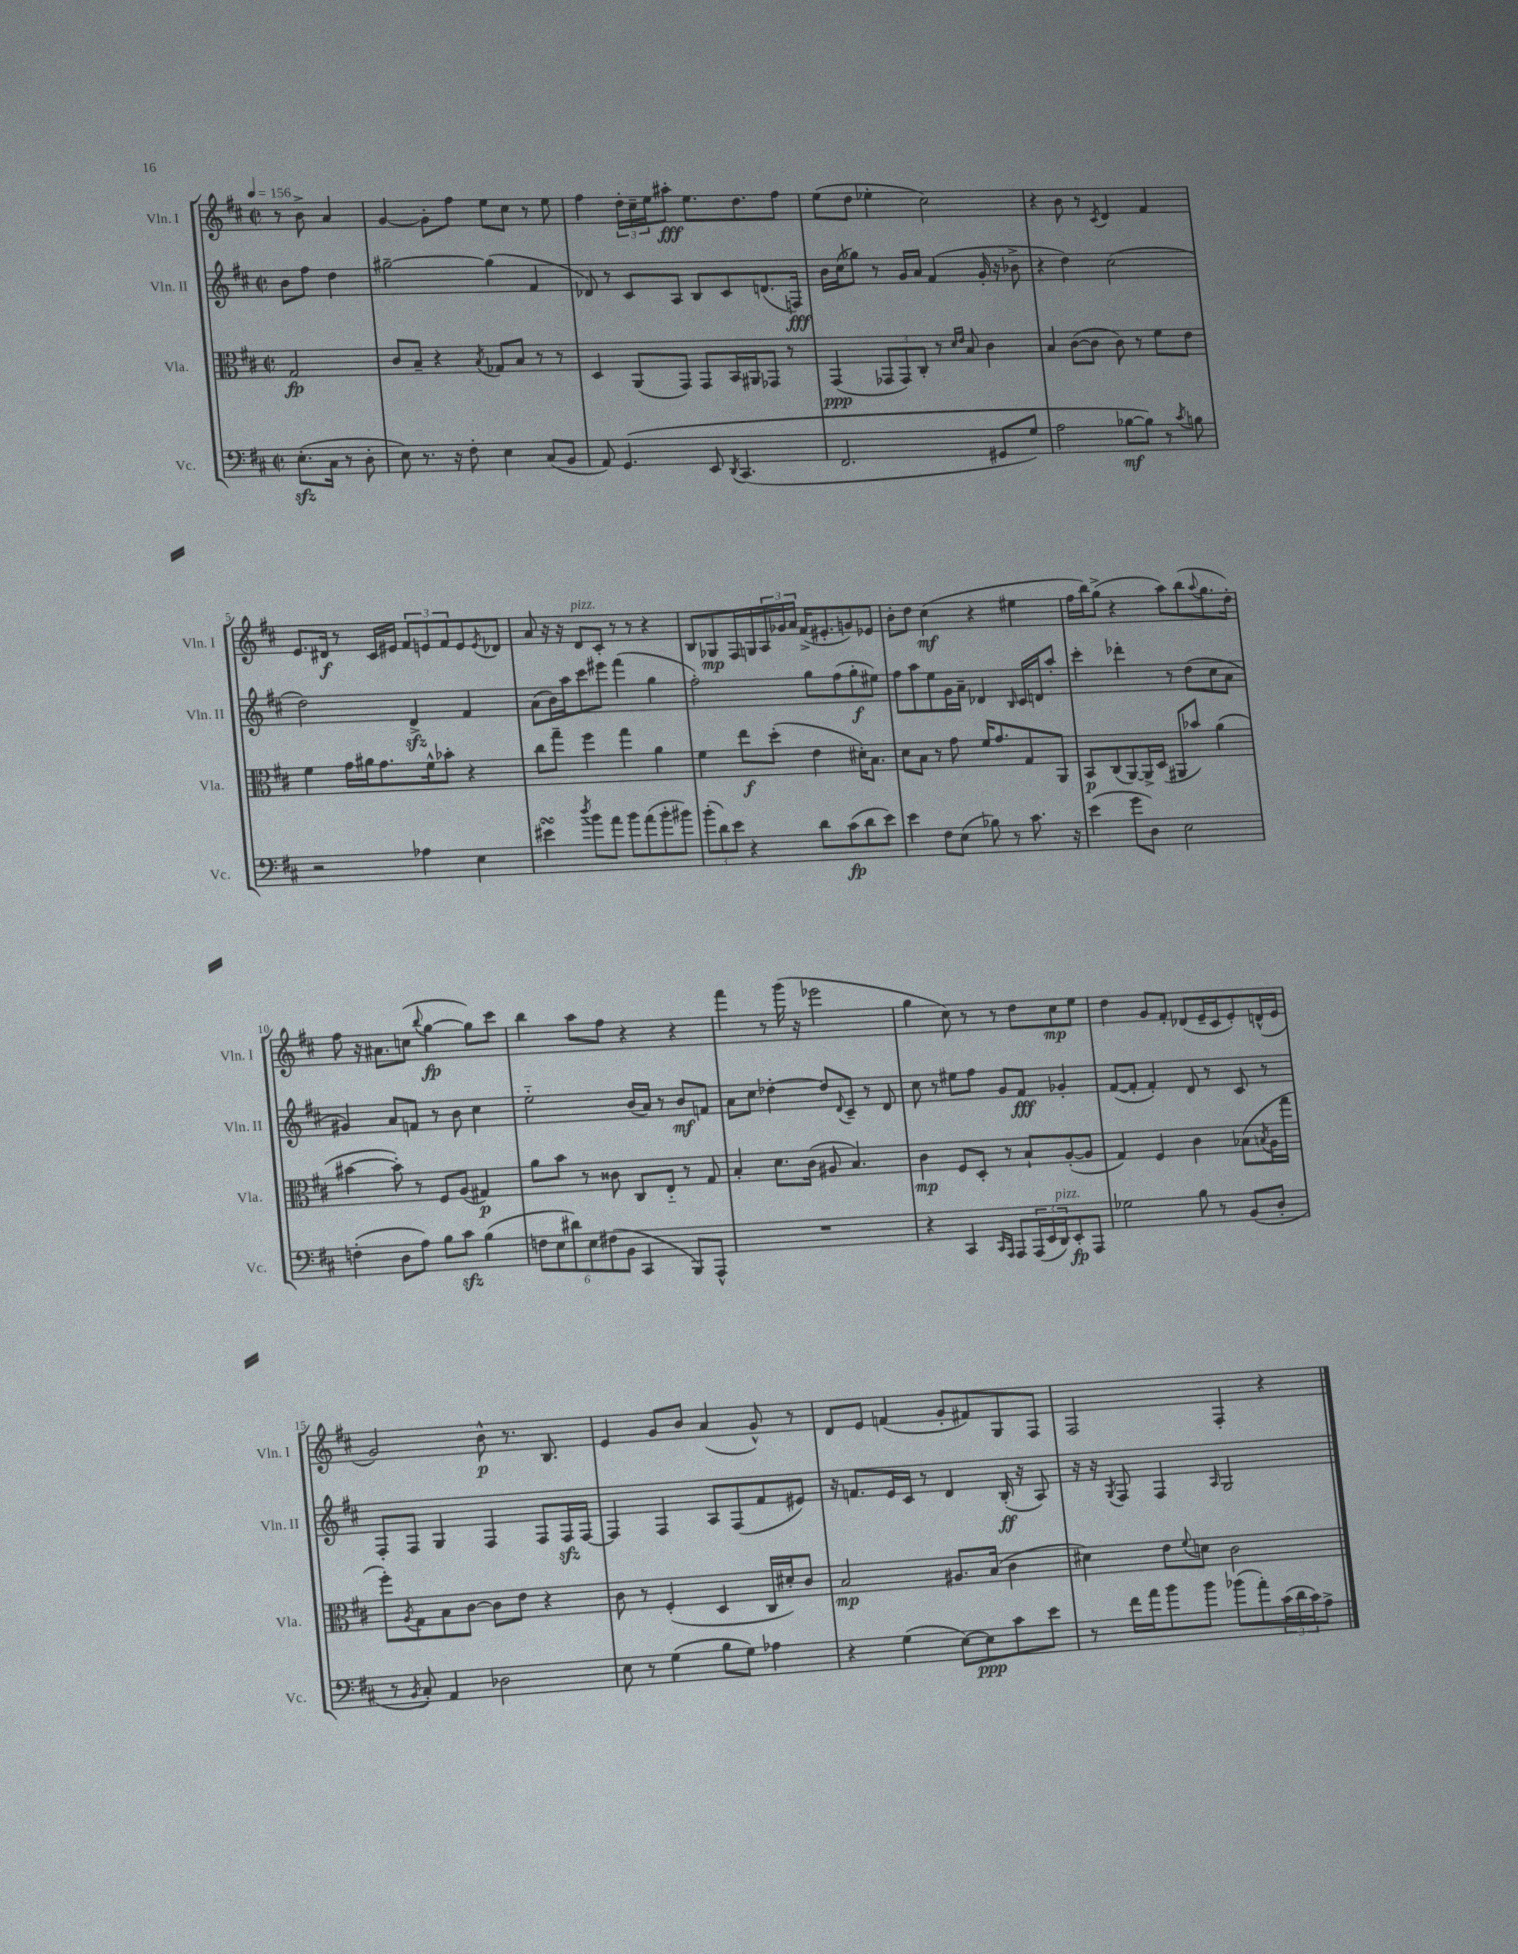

**kern	**dynam	**kern	**dynam	**kern	**dynam	**kern	**dynam
*part4	*part4	*part3	*part3	*part2	*part2	*part1	*part1
*staff4	*staff4	*staff3	*staff3	*staff2	*staff2	*staff1	*staff1
*I"Vc.	*	*I"Vla.	*	*I"Vln. II	*	*I"Vln. I	*
*I'Vc.	*	*I'Vla.	*	*I'Vln. II	*	*I'Vln. I	*
*clefF4	*	*clefC3	*	*clefG2	*	*clefG2	*
*k[f#c#]	*	*k[f#c#]	*	*k[f#c#]	*	*k[f#c#]	*
*M2/2	*	*M2/2	*	*M2/2	*	*M2/2	*
*met(c|)	*	*met(c|)	*	*met(c|)	*	*met(c|)	*
*MM156	*	*MM156	*	*MM156	*	*MM156	*
=	=	=	=	=	=	=	=
(8.Ezz'\L	.	2G/	fp	8b\L	.	8r	.
.	.	.	.	8ff#\J	.	8b^\	.
16C#\Jk	.	.	.	.	.	.	.
8r	.	.	.	4dd\	.	4a/	.
8D'\	.	.	.	.	.	.	.
=1	=1	=1	=1	=1	=1	=1	=1
8E\)	.	8c#/L	.	[2gg#X~\	.	[4g/	.
8.r	.	8B~/J	.	.	.	.	.
.	.	4r	.	.	.	8g'\L]	.
16r	.	.	.	.	.	.	.
8F#'\	.	.	.	.	.	8ff#\J	.
.	.	8qB/	.	.	.	.	.
4E\	.	8G-X/L	.	(4gg#\]	.	8ee\L	.
.	.	8B/J	.	.	.	8cc#\J	.
(8C#/L	.	8r	.	4f#/	.	8r	.
8BB/J	.	8r	.	.	.	8ee\	.
=2	=2	=2	=2	=2	=2	=2	=2
8AA/)	.	4D/	.	8d-X/)	.	4ff#\	.
(4.GG/	.	.	.	8r	.	.	.
.	.	(8AA/L	.	8c#/L	.	24dd'\LL	.
.	.	.	.	.	.	24cc#~\	.
.	.	.	.	.	.	24ee\J	.
.	.	8GG/J)	.	8A/J	.	8aa#X'\J	fff
8EE/	.	8GG/L	.	8B/L	.	8.ee\L	.
8qDD/	.	.	.	.	.	.	.
(4.CC#/	.	16BB/L	.	8c#/	.	.	.
.	.	16AA#X/J	.	.	.	8.dd\	.
.	.	8GG-X/J	.	(8.dn/	.	.	.
.	.	8r	.	.	.	8ff#\J	.
.	.	.	.	16Fn/Jk)	fff	.	.
=3	=3	=3	=3	=3	=3	=3	=3
2.FF#/	.	(4GG/	ppp	16b\LL	.	(8ee\L	.
.	.	.	.	(16cc#\J	.	.	.
.	.	.	.	8gg-X\J)	.	8dd\J	.
.	.	12GG-X/L	.	8r	.	4ee-X'\	.
.	.	12GG-/)	.	.	.	.	.
.	.	.	.	16g/LL	.	.	.
.	.	12C#'/J	.	.	.	.	.
.	.	.	.	16a/JJ	.	.	.
.	.	8r	.	(4f#/	.	2cc#\)	.
.	.	16qqd/LL	.	.	.	.	.
.	.	16qqe/JJ	.	.	.	.	.
.	.	8B/	.	.	.	.	.
8GG#X/L	.	4c#\	.	16g'/	.	.	.
.	.	.	.	16r	.	.	.
8G/J)	.	.	.	8b-X^\	.	.	.
=4	=4	=4	=4	=4	=4	=4	=4
2A\	.	4B/	.	4r	.	4r	.
.	.	([8c#\L	.	4dd\)	.	8b\	.
.	.	8c#\J]	.	.	.	8r	.
.	.	.	.	.	.	8qc#/	.
[8B-X\L	mf	8c#\)	.	(2cc#\	.	4d/	.
8B-\J])	.	8r	.	.	.	.	.
8r	.	8f#\L	.	.	.	4f#/	.
8qc#/	.	.	.	.	.	.	.
8Bn\	.	8e\J	.	.	.	.	.
!!LO:LB:g=z
=5	=5	=5	=5	=5	=5	=5	=5
2r	.	4f#\	.	2dd\)	.	8.e/L	.
.	.	.	.	.	.	16d#X/Jk	f
.	.	16g\LL	.	.	.	8r	.
.	.	16a#X\J	.	.	.	.	.
.	.	8.g\	.	.	.	16c#/LL	.
.	.	.	.	.	.	16e#X/JJ	.
4A-X\	.	.	.	4dzz^/	.	12f#/L	.
.	.	16f#^^\k	.	.	.	.	.
.	.	.	.	.	.	12en/	.
.	.	8b-X'\J	.	.	.	.	.
.	.	.	.	.	.	12f#/	.
4E\	.	4r	.	4f#/	.	8e/	.
.	.	.	.	.	.	8qe/	.
.	.	.	.	.	.	8d-X/J	.
=6	=6	=6	=6	=6	=6	=6	=6
4e#XsSsS\	.	8cc#\L	.	(8a\L	.	8a/	.
.	.	8gg~\J	.	16b\L)	.	16r	.
.	.	.	.	16aa\J	.	16r	.
8qdd/	.	.	.	.	.	.	.
!	!	!	!	!	!	!LO:TX:a:i:t=pizz.	!
8b\L	.	4ff#\	.	8ccc#\	.	8d/L	.
8a\J	.	.	.	8eee#X\J	.	8c#'/J	.
8b\L	.	4gg\	.	(4fff#\	.	8r	.
(8a\	.	.	.	.	.	8r	.
8b'\	.	4a\	.	4gg\	.	4r	.
8b#X\J)	.	.	.	.	.	.	.
=7	=7	=7	=7	=7	=7	=7	=7
(12b'\L	.	4f#\	.	2ff#'\)	.	8B/L	.
12d\)	.	.	.	.	.	.	.
.	.	.	.	.	.	8G-X/	mp
12e\J	.	.	.	.	.	.	.
4r	.	8ee\L	f	.	.	16F#/L	.
.	.	.	.	.	.	16Gn/	.
.	.	(8dd'\J	.	.	.	24A/	.
.	.	.	.	.	.	24g-X/	.
.	.	.	.	.	.	24a/JJ	.
8d\L	.	4e\	.	8gg\L	.	(16f#^/KL	.
.	.	.	.	.	.	8.e#X'/	.
(8c#\	fp	.	.	(8ff#\	.	.	.
8d\	.	16d#X'\KL)	.	8gg'\	f	8gn/)	.
.	.	8.B\J	.	.	.	.	.
8e\J)	.	.	.	8ee#X\J)	.	8e-X/J	.
=8	=8	=8	=8	=8	=8	=8	=8
4e\	.	8d\L	.	8ff#\L	.	8b'\L	.
.	.	8B\J	.	8aa\	.	8dd\J	.
8F#\L	.	8r	.	8ee\	.	(4cc#\	mf
(8E\J	.	8g\	.	16g\L	.	.	.
.	.	.	.	16a~\JJ	.	.	.
8B-X\)	.	16f#/KL	.	4d-X/	.	4r	.
.	.	8.g/	.	.	.	.	.
8r	.	.	.	.	.	.	.
.	.	.	.	16qqB/	.	.	.
8.c#\	.	8G/	.	16c#/LL	.	4ee#X\	.
.	.	.	.	16dn/J	.	.	.
.	.	8AA/J	.	8aa'/J	.	.	.
16r	.	.	.	.	.	.	.
=9	=9	=9	=9	=9	=9	=9	=9
(4e\	.	8BB/L	p	4ccc#'\	.	16ff#\LL	.
.	.	.	.	.	.	16bb\J)	.
.	.	(8C#/	.	.	.	(8gg^\J	.
8g\L	.	[8AA/)	.	4ddd-X'\	.	4r	.
8D\J)	.	16AA^/L]	.	.	.	.	.
.	.	(16D/JJ	.	.	.	.	.
2E\	.	8AA#X/L	.	8r	.	8aa\L)	.
.	.	8b-X/J)	.	(8dd\L	.	(8bb\	.
.	.	.	.	.	.	8qqaa/	.
.	.	(4a\	.	8cc#\	.	8.gg\	.
.	.	.	.	8a\J	.	.	.
.	.	.	.	.	.	16dd'\Jk)	.
!!LO:LB:g=z
=10	=10	=10	=10	=10	=10	=10	=10
(4Fn'\	.	[4b#X\	.	4g#X/)	.	8ff#\	.
.	.	.	.	.	.	16r	.
.	.	.	.	.	.	8.a#X\L	.
8D\L	.	8b#'\])	.	8a/L	.	.	.
8A\J)	.	8r	.	8fn/J	.	(8ccn\J	.
.	.	.	.	.	.	8qqbb/	.
8B\L	.	8F#/L	.	8r	.	[4gg\	fp
8c#zz\J	.	(8A/J	.	8b\	.	.	.
(4B\	.	4G#X/)	p	4cc#\	.	8gg\L])	.
.	.	.	.	.	.	8ccc#\J	.
=11	=11	=11	=11	=11	=11	=11	=11
12Fn\L	.	8a\L	.	2ee\	.	4bb\	.
12E\	.	.	.	.	.	.	.
.	.	8b\J	.	.	.	.	.
12d#X\)	.	.	.	.	.	.	.
12E\	.	8r	.	.	.	8aa\L	.
(12F#X\	.	.	.	.	.	.	.
.	.	8c##X\	.	.	.	8ff#\J	.
12BB\J	.	.	.	.	.	.	.
4CC#/	.	8C#/L	.	(16b/LL	.	4r	.
.	.	.	.	16a/JJ)	.	.	.
.	.	8E/J	.	8r	.	.	.
8BBB/L)	.	8r	.	8b/L	mf	4r	.
8AAA^^/J	.	8G/	.	8fn/J	.	.	.
=12	=12	=12	=12	=12	=12	=12	=12
1r	.	4B'/	.	8a\L	.	4fff#\	.
.	.	.	.	8cc#\J	.	.	.
.	.	8.d\L	.	[4dd-X'\	.	8r	.
.	.	.	.	.	.	(16ggg\	.
.	.	(16c#\Jk	.	.	.	16r	.
.	.	8A#X/	.	8dd-/L]	.	2eee-X\	.
.	.	.	.	8qqd/	.	.	.
.	.	4.B/)	.	8c#~/J	.	.	.
.	.	.	.	8r	.	.	.
.	.	.	.	8d/	.	.	.
=13	=13	=13	=13	=13	=13	=13	=13
4r	.	4c#\	mp	8cc#\	.	4gg\	.
.	.	.	.	8r	.	.	.
4CC#/	.	8F#/L	.	8ee#X\L	.	8cc#\)	.
.	.	8D'/J	.	8ff#\J	.	8r	.
16qqCC#/LL	.	.	.	.	.	.	.
16qqAAA/JJ	.	.	.	.	.	.	.
8AAA/L	.	8r	.	8g/L	.	8r	.
(24AAA/L	.	8B`/L	.	8f#/J	fff	8dd\L	.
24EE/	.	.	.	.	.	.	.
!LO:TX:a:i:t=pizz.	!	!	!	!	!	!	!
24DD/J)	.	.	.	.	.	.	.
8EE'/	fp	([8A'/	.	4g-X'/	.	8cc#\	mp
8AAA/J	.	8A/J]	.	.	.	8ee\J	.
=14	=14	=14	=14	=14	=14	=14	=14
2G-X\	.	4G/)	.	([8f#/L	.	4dd\	.
.	.	.	.	8f#'/J]	.	.	.
.	.	4F#/	.	4f#'/)	.	8g/L	.
.	.	.	.	.	.	8f#'/J	.
8B\	.	4c#\	.	8d/	.	(8d-X/L	.
8r	.	.	.	8r	.	16e~/L	.
.	.	.	.	.	.	16c#/J	.
(8BB/L	.	(8B-X\L	.	8c#/	.	8e'/)	.
.	.	8qBn/	.	.	.	.	.
8D'/J	.	16A\L	.	8r	.	(16dn^^/L	.
.	.	16gg\JJ	.	.	.	16e/JJ	.
!!LO:LB:g=z
=15	=15	=15	=15	=15	=15	=15	=15
8r	.	8ff#'\L)	.	8F#'/L	.	2g/)	.
8qBB/	.	8qA/	.	.	.	.	.
8C#'/)	.	8G\	.	8F#/J	.	.	.
4AA/	.	8B\	.	4G/	.	.	.
.	.	[8c#\J	.	.	.	.	.
2D-X\	.	8c#\L]	.	4F#/	.	8b^^\	p
.	.	8e\J	.	.	.	8.r	.
.	.	4r	.	8F#/L	.	.	.
.	.	.	.	.	.	8.B/	.
.	.	.	.	16F#zz/L	.	.	.
.	.	.	.	[16F#/JJ	.	.	.
=16	=16	=16	=16	=16	=16	=16	=16
8E\	.	8c#\	.	4F#/]	.	4e/	.
8r	.	8r	.	.	.	.	.
(4G\	.	(4F#'/	.	4F#/	.	8g/L	.
.	.	.	.	.	.	8b/J	.
8B\L	.	4D/	.	8A/L	.	(4a/	.
8G\J)	.	.	.	(8F#/	.	.	.
4A-X\	.	16C#/LL	.	8f#/	.	8g^^/)	.
.	.	16d#X'/J)	.	.	.	.	.
.	.	8c#/J	.	8e#X/J)	.	8r	.
=17	=17	=17	=17	=17	=17	=17	=17
4r	.	2B/	mp	16r	.	8d/L	.
.	.	.	.	8.fn/L	.	.	.
.	.	.	.	.	.	8e/J	.
(4G\	.	.	.	16e/L	.	(4fn/	.
.	.	.	.	16c#/JJ	.	.	.
.	.	.	.	8r	.	.	.
[8E\L)	.	8.A#X/L	.	4d/	.	8g'/L	.
8E\]	ppp	.	.	.	.	8f#X/)	.
.	.	(16B/Jk	.	.	.	.	.
8c#\	.	4c#\	.	(16B'/	ff	8G/	.
.	.	.	.	16r	.	.	.
8e\J	.	.	.	8A/)	.	8F#/J	.
=18	=18	=18	=18	=18	=18	=18	=18
8r	.	4d#X\)	.	16r	.	2F#/	.
.	.	.	.	16r	.	.	.
.	.	.	.	8qG/	.	.	.
16f#\LL	.	.	.	8F#/	.	.	.
16a\J	.	.	.	.	.	.	.
8b\	.	8e\L	.	4F#/	.	.	.
.	.	8qqf#/	.	.	.	.	.
8b\J	.	8dn\J	.	.	.	.	.
.	.	.	.	16qqA/	.	.	.
(8b-X\L	.	2c#\	.	2G/	.	4F#'/	.
8a'\)	.	.	.	.	.	.	.
(24c#\L	.	.	.	.	.	4r	.
24d\	.	.	.	.	.	.	.
24c#\J)	.	.	.	.	.	.	.
8A^\J	.	.	.	.	.	.	.
==	==	==	==	==	==	==	==
*-	*-	*-	*-	*-	*-	*-	*-
